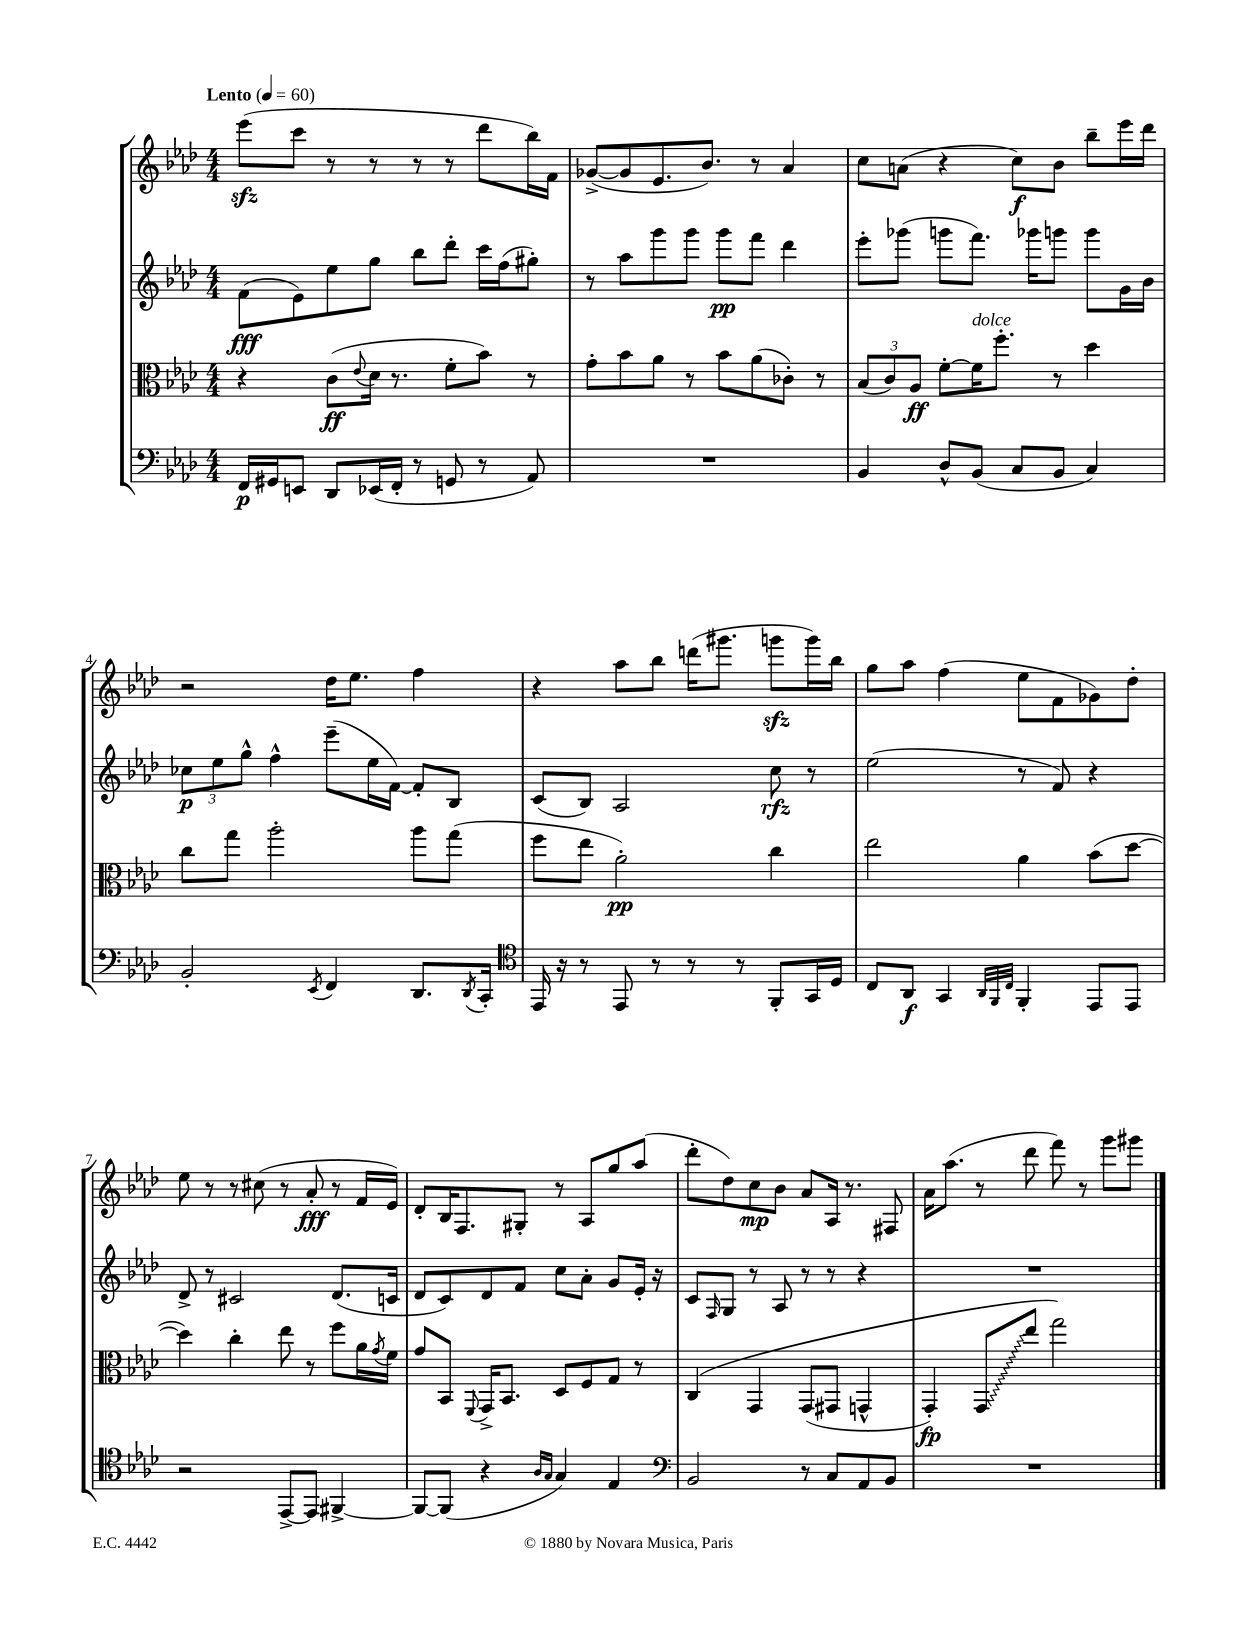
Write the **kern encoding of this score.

**kern	**kern	**kern	**kern
*staff4	*staff3	*staff2	*staff1
*clefF4	*clefC3	*clefG2	*clefG2
*k[b-e-a-d-]	*k[b-e-a-d-]	*k[b-e-a-d-]	*k[b-e-a-d-]
*M4/4	*M4/4	*M4/4	*M4/4
*MM60	*MM60	*MM60	*MM60
16FF	4r	(8f	(8eee-
16GG#	.	.	.
8EE	.	8e-)	8ccc
8DD-	(8c	8ee-	8r
.	8qqe-	.	.
(16EE-	16d-	8gg	8r
16FF'	8.r	.	.
8r	.	8bb-	8r
8GG	8f'	8ddd-'	8r
8r	8b-)	16ccc	8ddd-
.	.	(16ff	.
8AA-)	8r	8gg#')	16bb-)
.	.	.	16f
=	=	=	=
1r	8g'	8r	([8g-^
.	8b-	8aa-	8g-]
.	8a-	8ggg	8.e-
.	8r	8ggg	.
.	.	.	8.b-)
.	8b-	8ggg	.
.	(8a-	8fff	8r
.	8c-')	4ddd-	4a-
.	8r	.	.
=	=	=	=
4BB-	(12B-	8eee-'	8cc
.	12c)	.	.
.	.	(8ggg-	(8a
.	12A-	.	.
8D-^^	[8f'	8ggg	4r
(8BB-	16f]	8.fff)	.
.	8.ff'	.	.
8C	.	.	8cc)
.	.	16ggg-	.
8BB-	8r	8ggg	8b-
4C)	4dd-	8ggg	8bb-~
.	.	16g	16eee-
.	.	16b-	16ddd-
=	=	=	=
2BB-'	8cc	12cc-	2r
.	.	12ee-	.
.	8gg	.	.
.	.	12gg^^	.
.	2aa-'	4ff^^	.
8qEE-	.	.	.
4FF	.	(8eee-~	16dd-
.	.	.	8.ee-
.	.	16ee-	.
.	.	[16f)	.
8.DD-	8aa-	8f']	4ff
.	(8gg	8B-	.
8qDD-	.	.	.
16CC'	.	.	.
=	=	=	=
*clefC4	*	*	*
16EE-	8ff	(8c	4r
16r	.	.	.
8r	8ee-	8B-)	.
8EE-	2a-')	2A-	8aa-
8r	.	.	8bb-
8r	.	.	(16ddd
.	.	.	8.ggg#
8r	.	.	.
8FF'	4cc	8cc	8ggg
16GG	.	8r	16ggg)
16D-	.	.	16bb-
=	=	=	=
8C	2ee-	(2ee-	8gg
8AA-	.	.	8aa-
4GG	.	.	(4ff
32qqAA-	.	.	.
32qqFF	.	.	.
32qqC	.	.	.
4FF'	4a-	8r	8ee-
.	.	8f)	8f
8EE-	(8b-	4r	8g-)
8EE-	[8dd-	.	8dd-'
=	=	=	=
2r	4dd-])	8d-^	8ee-
.	.	8r	8r
.	4cc'	2c#	8r
.	.	.	(8cc#
[8EE-^	8ee-	.	8r
8EE-]	8r	.	8a-'
[4FF#^	8ff	(8.d-	8r
.	16a-	.	16f
.	8qg	.	.
.	16f	16c	16e-)
=	=	=	=
8FF#_	8g	8d-	8d-'
(8FF#]	8BB-	8c)	16B-
.	.	.	8.F
.	8qqFF	.	.
4r	16GG^	8d-	.
.	8.BB-	.	.
.	.	8f	8G#'
16qqA-	.	.	.
16qqG	.	.	.
4G)	8D-	8cc	8r
.	8F	8a-'	8A-
4E-	8G	8g	8gg
.	8r	16e-'	(8aa-
.	.	16r	.
=	=	=	=
*clefF4	*	*	*
2BB-	&(4C	8c	8ddd-'
.	.	16qqF	.
.	.	8G	8dd-)
.	4GG	8r	8cc
.	.	8A-	8b-
8r	(8GG	8r	8a-
8C	8GG#	8r	16A-
.	.	.	8.r
8AA-	4GG^^	4r	.
8BB-	.	.	8F#
=	=	=	=
1r	4GG')	1r	16a-
.	.	.	(8.aa-
.	8GG	.	8r
.	8ee-	.	8ddd-
.	2gg&)	.	8fff)
.	.	.	8r
.	.	.	8ggg
.	.	.	8ggg#
==	==	==	==
*-	*-	*-	*-
